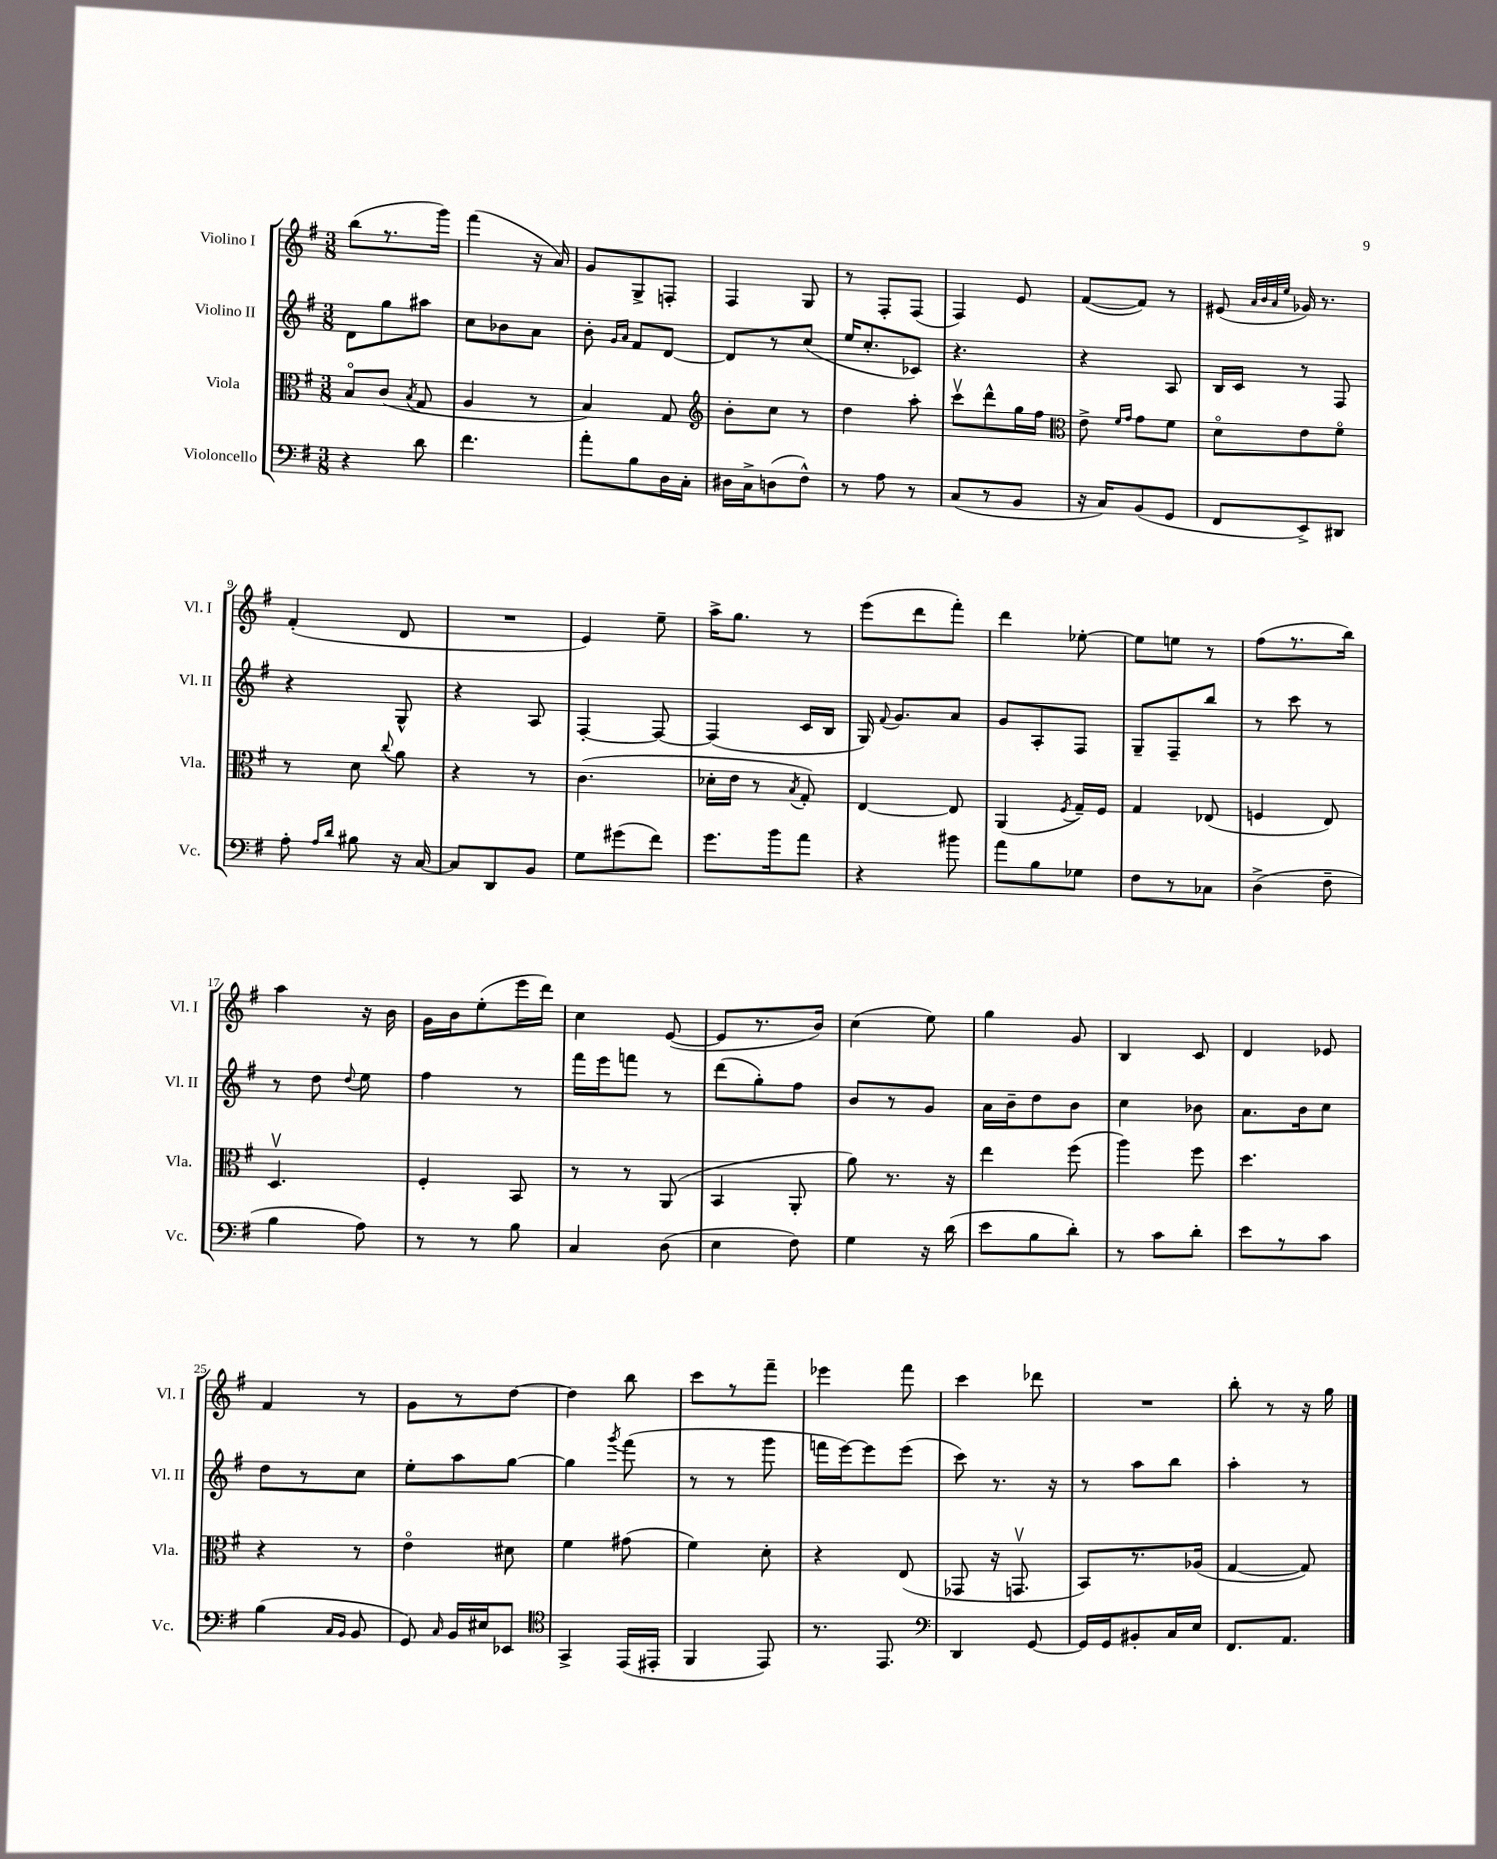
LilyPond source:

<<
\new StaffGroup <<
\new Staff = "s0" \with { instrumentName = "Violino I" shortInstrumentName = "Vl. I" } {
    \clef treble \key g \major \numericTimeSignature \time 3/8
    \autoBeamOff b''8[( r8. g'''16]) |
    fis'''4( r16 a'16) |
    g'8[ g8-> f8]-. |
    fis4 g8 |
    r8 fis8[-. fis8]( |
    fis4) e'8 |
    fis'8[~( fis'8]) r8 |
    eis'8( \grace { a'32[ b'32 a'32 e''32] } ges'16) r8. |
    fis'4-.( d'8 |
    R4. |
    e'4) e''8-- |
    a''16[-> g''8.] r8 |
    e'''8[( d'''8 fis'''8]-.) |
    d'''4 ees''8~-. |
    ees''8[ e''8] r8 |
    fis''8[( r8. b''16]) |
    a''4 r16 b'16 |
    g'16[ b'16 e''8-.( e'''16 d'''16]) |
    c''4 e'8~( |
    e'8[ r8. b'16]) |
    c''4( e''8) |
    g''4 g'8 |
    b4 c'8 |
    d'4 ees'8 |
    fis'4 r8 |
    g'8[ r8 d''8]~ |
    d''4 b''8 |
    c'''8[ r8 fis'''8]-- |
    ees'''4 fis'''8 |
    c'''4 des'''8 |
    R4. |
    b''8-. r8 r16 g''16 \bar "|." |
}
\new Staff = "s1" \with { instrumentName = "Violino II" shortInstrumentName = "Vl. II" } {
    \clef treble \key g \major \numericTimeSignature \time 3/8
    \autoBeamOff d'8[ g''8 ais''8] |
    c''8[ bes'8 a'8] |
    b'8-. \grace { g'16[ a'16] } fis'8[ d'8]~ |
    d'8[ r8 c''8]( |
    e''16[ c''8.-. ces'8]) |
    r4. |
    r4 a8 |
    b16[ c'16] r8 fis8 |
    r4 g8-^ |
    r4 a8 |
    fis4~-. fis8~ |
    fis4( c'16[ b16] |
    g16) \appoggiatura { fis'8 } g'8.[ a'8] |
    g'8[ a8-. fis8] |
    g8[-- fis8-- b''8] |
    r8 c'''8 r8 |
    r8 d''8 \appoggiatura { d''8 } e''8 |
    fis''4 r8 |
    fis'''16[ e'''16 f'''8] r8 |
    d'''8[( g''8-.) fis''8] |
    b'8[ r8 g'8] |
    a'16[ b'16-- d''8 b'8] |
    c''4 bes'8 |
    a'8.[ b'16 c''8] |
    d''8[ r8 c''8] |
    e''8[-. a''8 g''8]~ |
    g''4 \acciaccatura { g'''8 } fis'''8( |
    r8 r8 g'''8 |
    f'''16[ e'''16~) e'''8 e'''8]( |
    c'''8) r8. r16 |
    r8 a''8[ b''8] |
    a''4-. r8 \bar "|." |
}
\new Staff = "s2" \with { instrumentName = "Viola" shortInstrumentName = "Vla." } {
    \clef alto \key g \major \numericTimeSignature \time 3/8
    \autoBeamOff b8[\flageolet c'8]( \acciaccatura { b8 } g8 |
    a4 r8 |
    b4) g8 |
    \clef treble b'8[-. c''8] r8 |
    d''4 a''8-. |
    c'''8[\upbow d'''8-^ g''16 fis''16] |
    \clef alto e'8-> \grace { fis'16[ g'16] } g'8[ fis'8] |
    d'8[\flageolet e'8 fis'8]\flageolet |
    r8 d'8 \appoggiatura { c''8 } a'8 |
    r4 r8 |
    c'4.( |
    des'16[-. e'16] r8 \acciaccatura { b8 } g8-.) |
    e4~ e8 |
    a,4( \acciaccatura { fis8 } g16[--) fis16] |
    g4 ees8( |
    f4 e8) |
    d4.\upbow |
    fis4-. b,8 |
    r8 r8 a,8( |
    b,4 a,8-. |
    a'8) r8. r16 |
    e''4 fis''8( |
    a''4) fis''8 |
    d''4. |
    r4 r8 |
    e'4\flageolet dis'8 |
    fis'4 gis'8( |
    fis'4) d'8-. |
    r4 e8( |
    ges,8 r16 g,8.\upbow |
    b,8[) r8. aes16]( |
    g4~ g8) \bar "|." |
}
\new Staff = "s3" \with { instrumentName = "Violoncello" shortInstrumentName = "Vc." } {
    \clef bass \key g \major \numericTimeSignature \time 3/8
    \autoBeamOff r4 d'8 |
    fis'4. |
    a'8[-. b8 d16 c16]-. |
    dis16[ c16-> d8( fis8]-^) |
    r8 a8 r8 |
    c8[( r8 b,8] |
    r16 c16[) b,8( g,8] |
    fis,8[ e,8->) dis,8] |
    a8-. \grace { a16[ d'16] } bis8 r16 c16~ |
    c8[ d,8 b,8] |
    g8[ gis'8( fis'8]) |
    g'8.[ b'16 a'8] |
    r4 bis'8 |
    a'8[ b8 ges8] |
    fis8[ r8 ces8] |
    d4->( fis8-- |
    b4 a8) |
    r8 r8 b8 |
    c4 d8( |
    e4 fis8) |
    g4 r16 d'16( |
    e'8[ b8 d'8]-.) |
    r8 c'8[ d'8]-. |
    e'8[ r8 c'8] |
    b4( \grace { c16[ b,16] } b,8 |
    g,8) \grace { c16 } b,16[ eis16 ees,8] |
    \clef tenor g,4-> e,16[( eis,16]-. |
    fis,4 e,8) |
    r8. e,8. |
    \clef bass d,4 g,8~ |
    g,16[ g,16 bis,8-. c16 e16] |
    fis,8.[ a,8.] \bar "|." |
}
>>
>>
